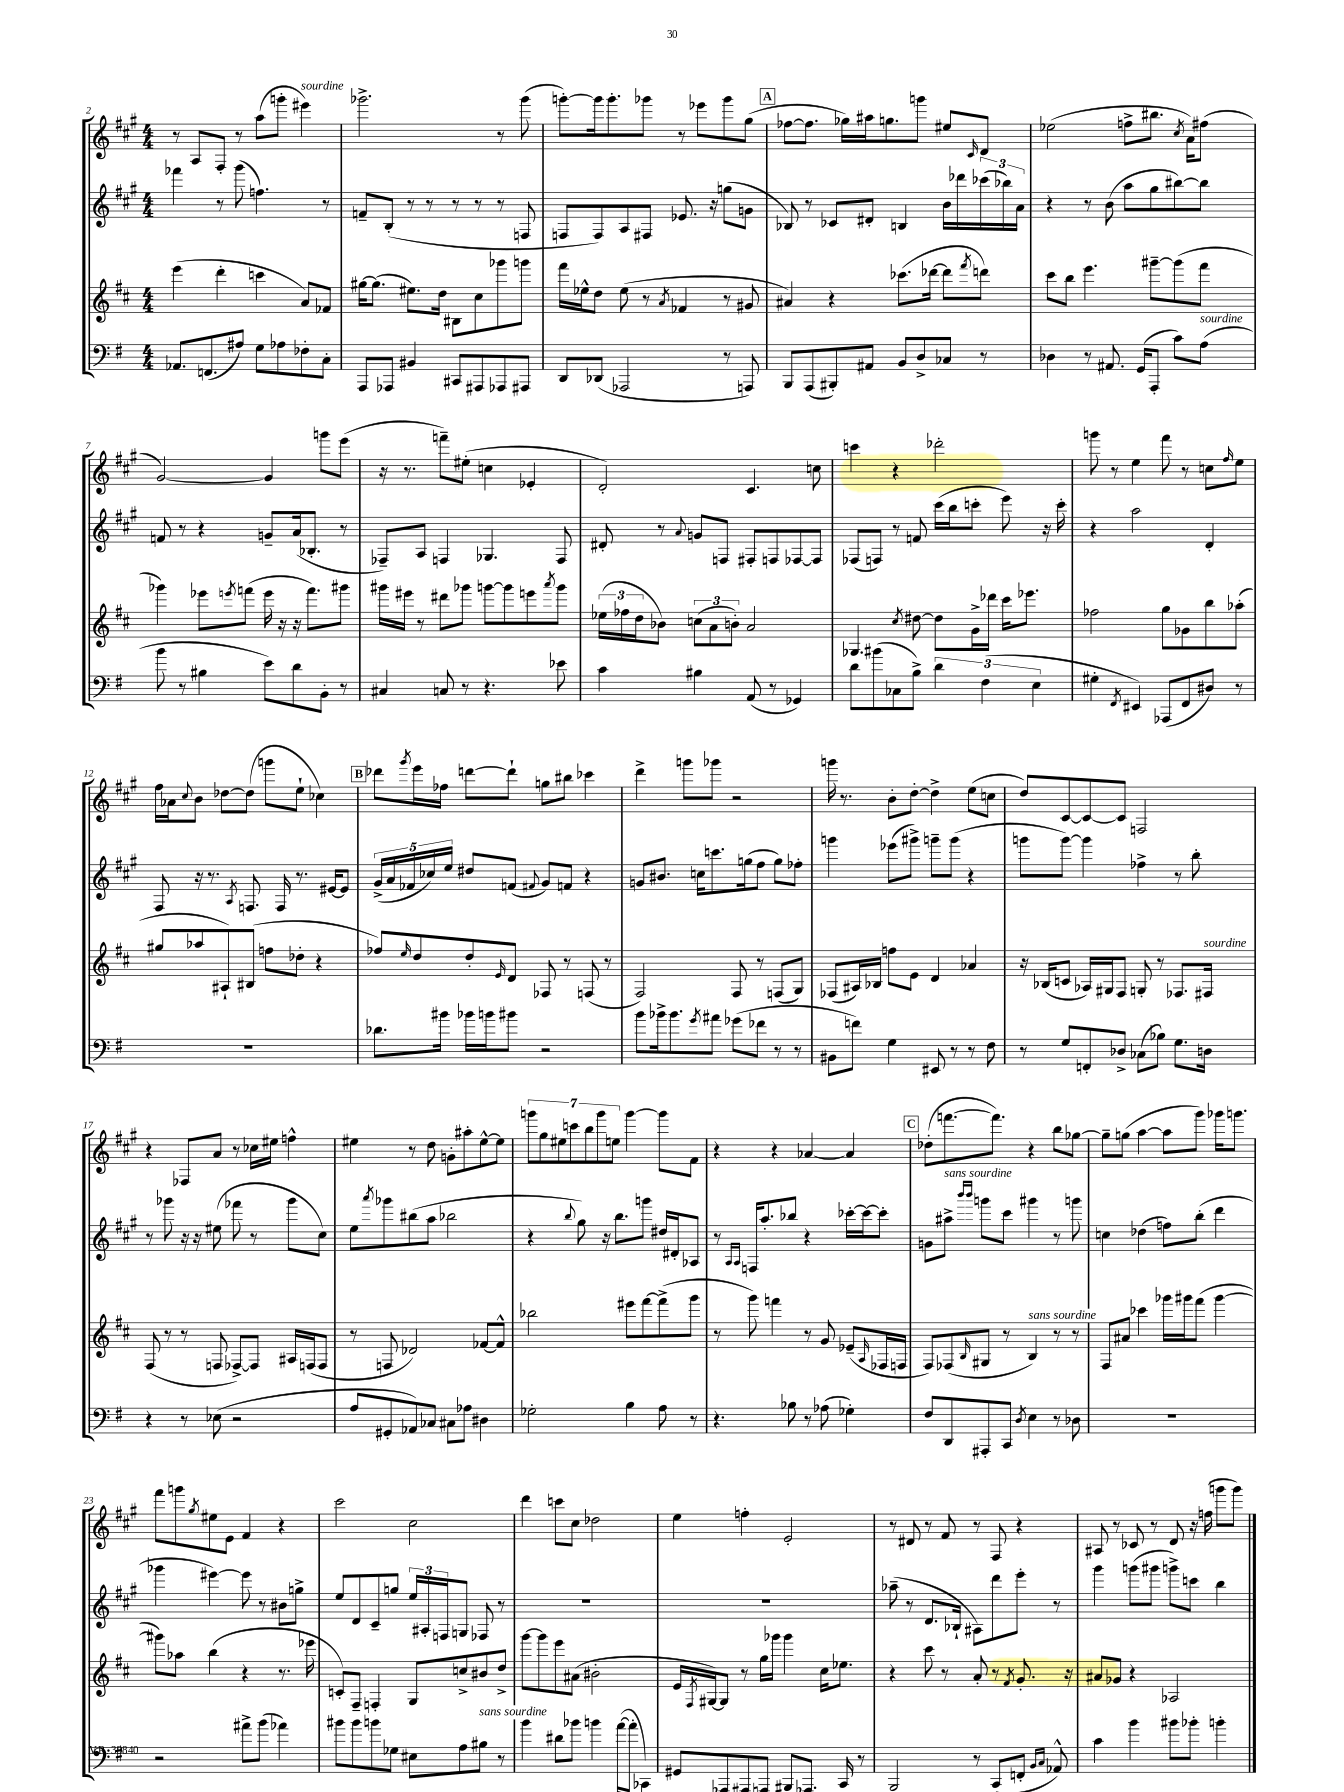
<<
\new StaffGroup <<
\new Staff = "s0" {
    \clef treble \key a \major \numericTimeSignature \time 4/4
    r8 a8 fis8-. r8 a''8( g'''8-. eis'''4^\markup { \italic "sourdine" }) |
    ges'''2.-> r8 ges'''8( |
    g'''8~-.) g'''16 g'''8.-. ges'''8 r8 ees'''8 ges'''8 gis''8( |
    \mark \markup { \box "A" } fes''8~ fes''8. ges''16) ais''16 g''8. g'''8 eis''8 \grace { cis'16 } d'8 |
    ees''2( f''8-> bis''8. \acciaccatura { cis''8 } a'16) fis''8( |
    gis'2~) gis'4 g'''8 e'''8( |
    r16 r8. f'''8--) eis''8-.( c''4 ees'4-. |
    d'2-.) cis'4. c''8 |
    c'''4 r4 des'''2-. |
    g'''8 r8 e''4 fis'''8 r8 c''8 \grace { fis''16 } e''8 |
    fis''16 aes'16 \appoggiatura { cis''8 } b'8 des''8~ des''8( g'''8 e''8-! ces''4) |
    \mark \markup { \box "B" } des'''8 \acciaccatura { gis'''8 } e'''16 fes''16 d'''8~ d'''8-! g''8 bis''8 ces'''4 |
    d'''4-> g'''8 ges'''8 r2 |
    g'''16 r8. b'8-. d''8~-. d''4-> e''8( c''8 |
    d''8) cis'8~ cis'8~ cis'8 f2 |
    r4 fes8 a'8 r8 ces''16 eis''16 f''4-^ |
    eis''4 r8 d''8 g'8-. ais''8-. eis''8~-^ eis''8 |
    \tuplet 7/4 { g'''8 gis''8 eis''8 c'''8 b''8 g'''8 e''8 } g'''4~ g'''8 fis'8 |
    r4 r4 aes'4~ aes'4 |
    \mark \markup { \box "C" } des''8-.( f'''8.~ f'''8.) r4 b''8 ges''8~ |
    ges''8-- g''8( a''4~ a''8 gis'''8) ges'''16 g'''8. |
    fis'''8 g'''8 \acciaccatura { gis''8 } eis''8 e'8 fis'4 r4 |
    cis'''2 cis''2 |
    d'''4 c'''8 cis''8 des''2 |
    e''4 f''4-. e'2-. |
    r8 dis'8 r8 fis'8 r8 fis8 r4 |
    ais8 r8 ces'8 r8 d'8 r16 f''16( g'''8 g'''8) \bar "|." |
}
\new Staff = "s1" {
    \clef treble \key a \major \numericTimeSignature \time 4/4
    fes'''4 r8 gis'''8( f''4.) r8 |
    f'8-- b8-.( r8 r8 r8 r8 r8 f8 |
    f8 f8) a8 fis8 ees'8. r16 g''8( g'8 |
    \mark \markup { \box "A" } bes8) r8 ces'8 dis'8-. b4 b'16 des'''16 \tuplet 3/2 { ces'''16( bes''16) a'16 } |
    r4 r8 b'8( a''8 gis''8 bis''8~) bis''8 |
    f'8 r8 r4 g'8-- a'16( bes8.-. r8 |
    fes8--) a8 f4 ges4. f8 |
    dis'8-. r8 \appoggiatura { a'8 } g'8 f8 fis8-. f8 fes8~ fes8 |
    fes8( f8) r8 f'8 cis'''16( b''16 c'''8-. e'''8) r16 c'''16-. |
    r4 a''2 d'4-. |
    fis8 r16 r8. \acciaccatura { a8 } f8. f16 r8. eis'16~ eis'8 |
    \mark \markup { \box "B" } \tuplet 5/4 { gis'16->( a'16 fes'16 ces''16) e''16 } dis''8 f'8( \appoggiatura { fis'8 } gis'8) f'8 r4 |
    g'8 bis'8. c''16 c'''8. g''16( fis''8 g''8) fes''8-. |
    g'''4 ees'''8( gis'''8->) g'''8-- g'''8( r4 |
    g'''8 g'''8~) g'''4 fes''4-> r8 b''8-. |
    r8 ges'''8 r16 r16 eis''8( fes'''8 r8 ges'''8 cis''8) |
    e''8 \acciaccatura { a'''8 } ges'''8 bis''8( a''8 bes''2 |
    r4 \appoggiatura { b''8 } gis''8) r16 b''8. g'''8 dis''16 dis'16-. aes8 |
    r8 \grace { a16 a16 } f16 a''8.-. bes''8 r4 ces'''16~-. ces'''16~ ces'''8-. |
    \mark \markup { \box "C" } g'8 ais''8->^\markup { \italic "sans sourdine" } \grace { b'''16 b'''16 } g'''8 cis'''8 gis'''4 r8 g'''8 |
    c''4 des''4( f''8) b''8-.( d'''4 |
    ges'''4 eis'''4~) eis'''8 r8 bis'8 g''8-> |
    e''8 d'8 cis'8-- g''8 \tuplet 3/2 { e''16 ais16-. f16 } g8 fes8 r8 |
    R1 |
    R1 |
    aes''8--( r8 d'8. bes16-! ais8) d'''8 e'''8-. r8 |
    gis'''4 g'''8( gis'''8 g'''8->) c'''8 b''4 \bar "|." |
}
\new Staff = "s2" {
    \clef treble \key d \major \numericTimeSignature \time 4/4
    e'''4( d'''4-. c'''4 a'8) fes'8 |
    gis''16~ gis''8.( eis''8.) d''16 bis8 cis''8 ges'''8 g'''8 |
    fis'''16 ees''16-^ d''8 ees''8( r8 \acciaccatura { a'8 } fes'4 r8 gis'8 |
    \mark \markup { \box "A" } ais'4) r4 ces'''8.( des'''16~ des'''8 \acciaccatura { fis'''8 } d'''8) |
    cis'''8 b''8 e'''4. gis'''8~-- gis'''8( fis'''8 |
    ges'''4) ees'''8 \acciaccatura { e'''8 } f'''8( e'''16 r16 r16 f'''8.) gis'''8 |
    gis'''16 eis'''16 r8 dis'''8 ges'''8 g'''8~ g'''8 e'''8 \acciaccatura { a'''8 } g'''8 |
    \tuplet 3/2 { ees''16( fes''16 d''16 } bes'8) \tuplet 3/2 { c''8( a'8 b'8-.) } a'2 |
    ges4. \acciaccatura { cis''8 } dis''8~ dis''8 g'16-> des'''16 cis'''16 ees'''8. |
    fes''2 g''8 ges'8 b''8 aes''8-.( |
    gis''8 aes''8 ais8-!) bis8( f''8 des''8-. r4 |
    \mark \markup { \box "B" } fes''8) \grace { e''16 } d''8 d''8-. \grace { e'16 } d'8 fes8 r8 f8( r8 |
    fis2) fis8 r8 f8( g8) |
    fes8( ais16) bes16 f''8 e'8 d'4 aes'4 |
    r16 bes16( c'8 aes16) gis16 fis8 g8-. r8 fes8. fis16^\markup { \italic "sourdine" } |
    fis8( r8 r8 f8 fes8~->) fes8 ais16 f16( f8 |
    r8 f8 des'2) fes'8~ fes'8-^ |
    bes''2 eis'''8 fis'''8~ fis'''8->( g'''8 |
    r8 g'''8) f'''4 r8 g'8 ees'8--( \grace { a16 } fes16 f16 |
    \mark \markup { \box "C" } fis8) fes8( \grace { b16 } gis8 r8 b4^\markup { \italic "sans sourdine" }) r8 r8 |
    fis8 ais'8 ces'''4 ges'''16 gis'''16 fis'''8( gis'''4~ |
    gis'''8) aes''8 b''4( r4 r8. ees'''16 |
    c'8-.) fis8-- f4-. g8 c''8-> bis'8 d''8-> |
    g'''8~ g'''8 e'''8 ais'8( bis'2-. |
    e'16 \acciaccatura { fis8 } gis16~) gis8 r8 g''16 ges'''16 ges'''4 cis''16 ees''8. |
    r4 cis'''8 r8 a'8-. r8 \acciaccatura { fis'8 } g'8.-. r16 |
    ais'8 ges'8 r4 aes2 \bar "|." |
}
\new Staff = "s3" {
    \clef bass \key g \major \numericTimeSignature \time 4/4
    aes,8. f,8.( ais8) g8 aes8 fes8-. c8-. |
    a,,8 aes,,8 bis,4 cis,8 ais,,8 aes,,8 ais,,8 |
    d,8 des,8( aes,,2 r8 a,,8) |
    \mark \markup { \box "A" } b,,8 a,,8( bis,,8-.) ais,8 b,8 d8-> ces8 r8 |
    des4 r8 ais,8. g,16( a,,8-. c'8) a8^\markup { \italic "sourdine" }( |
    b'8 r8 bis4 e'8) d'8 b,8-. r8 |
    cis4 c8 r8 r4. ees'8 |
    c'4 bis4 a,8( r8 ges,4) |
    d'8 bis'8( ces8 b8->) \tuplet 3/2 { d'4 fis4( e4 } |
    gis4-. \acciaccatura { fis,8 } eis,4) aes,,8( fis,8 dis8) r8 |
    R1 |
    \mark \markup { \box "B" } des'8. bis'16 bes'16 b'16 bis'8 r2 |
    b'8 bes'16-> bes'8. \acciaccatura { g'8 } ais'8 ges'8( fes'8 r8 r8 |
    bis,8 f'8) g4 eis,8 r8 r8 fis8 |
    r8 g8 f,8-. des8-> ces8( bes8) g8. d16 |
    r4 r8 ees8( r2 |
    a8 gis,8-. aes,8) ces8 cis8 aes8 dis4 |
    ges2-. b4 a8 r8 |
    r4. bes8 r8 aes8( ges4-.) |
    \mark \markup { \box "C" } fis8 d,8 ais,,8-. c,8 \acciaccatura { d8 } e4 r8 des8 |
    R1 |
    r2 ais'8-> b'8( aes'4) |
    bis'8 bis'8 b'8 ges8 eis8 a8 bis8^\markup { \italic "sans sourdine" } r8 |
    b'4 dis'8 bes'8 b'4 a'16~( a'16-. ces,8) |
    gis,8 aes,,8 ais,,8 a,,8 bis,,8 aes,,8. c,16 r8 |
    b,,2 r8 c,8( f,8-. \grace { b,16 c16 } aes,8-^) |
    c'4 b'4 bis'8 bes'8-. b'4-. \bar "|." |
}
>>
>>
\layout { \context { \Score currentBarNumber = #2 } }
